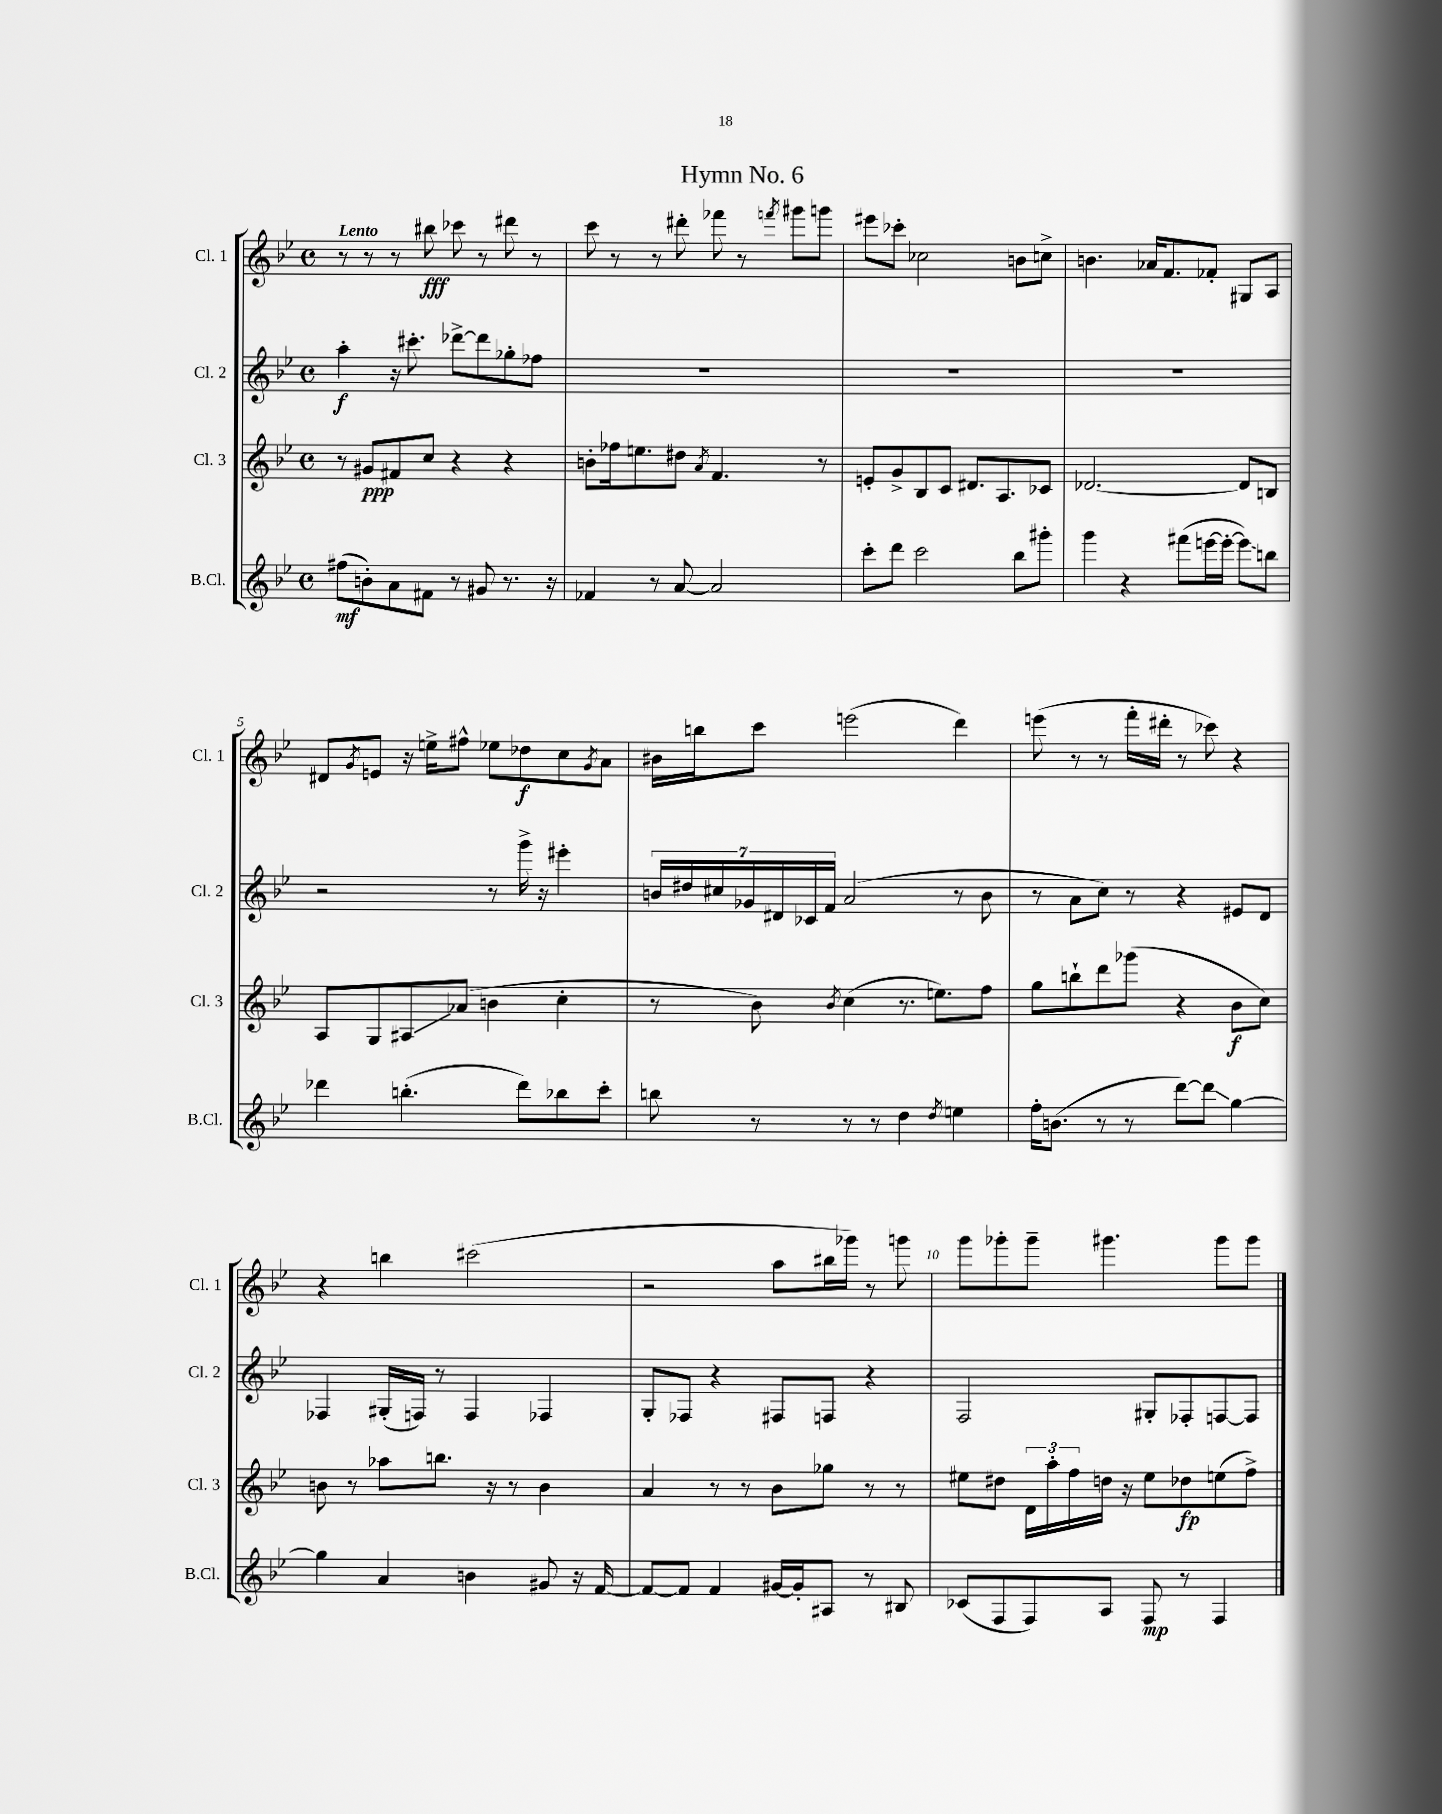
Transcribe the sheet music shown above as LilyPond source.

\header { title = "Hymn No. 6" }
<<
\new StaffGroup <<
\new Staff = "s0" \with { instrumentName = "Cl. 1" shortInstrumentName = "Cl. 1" } {
    \clef treble \key bes \major \defaultTimeSignature \time 4/4 \tempo "Lento"
    r8 r8 r8 bis''8\fff ces'''8 r8 dis'''8 r8 |
    c'''8 r8 r8 dis'''8-. fes'''8 r8 \acciaccatura { f'''8 } gis'''8 g'''8 |
    eis'''8 ces'''8-. ces''2 b'8 c''8-> |
    b'4. aes'16 f'8. fes'8-. gis8 a8 |
    dis'8 \acciaccatura { g'8 } e'8 r16 e''16-> fis''8-^ ees''8 des''8\f c''8 \acciaccatura { g'8 } a'8 |
    bis'16 b''16 c'''8 e'''2( d'''4) |
    e'''8( r8 r8 f'''16-. dis'''16-. r8 ces'''8) r4 |
    r4 b''4 cis'''2( |
    r2 a''8 bis''16 ges'''16) r8 g'''8 |
    g'''8 ges'''8-. ges'''8-- gis'''4. gis'''8 gis'''8 \bar "|." |
}
\new Staff = "s1" \with { instrumentName = "Cl. 2" shortInstrumentName = "Cl. 2" } {
    \clef treble \key bes \major \defaultTimeSignature \time 4/4
    a''4-.\f r16 cis'''8.-. des'''8~-> des'''8 ges''8-. fes''8 |
    R1 |
    R1 |
    R1 |
    r2 r8 g'''16-> r16 eis'''4-. |
    \tuplet 7/4 { b'16 dis''16 cis''16 ges'16 dis'16 ces'16 f'16 } a'2( r8 b'8 |
    r8 a'8 c''8) r8 r4 eis'8 d'8 |
    fes4 gis16-.( f16) r8 f4 fes4 |
    g8-. fes8 r4 fis8 f8 r4 |
    f2 gis8-. fes8-. f8~ f8 \bar "|." |
}
\new Staff = "s2" \with { instrumentName = "Cl. 3" shortInstrumentName = "Cl. 3" } {
    \clef treble \key bes \major \defaultTimeSignature \time 4/4
    r8 gis'8\ppp fis'8 c''8 r4 r4 |
    b'8-. fes''16 e''8. dis''8 \acciaccatura { a'8 } f'4. r8 |
    e'8-. g'8-> bes8 c'8 dis'8. a8. ces'8 |
    des'2.~ des'8 b8 |
    a8 g8 ais8\glissando aes'8( b'4 c''4-. |
    r8 bes'8) \acciaccatura { bes'8 } c''4( r8. e''8.) f''8 |
    g''8 b''8-! d'''8 ges'''8( r4 bes'8\f c''8) |
    b'8 r8 aes''8 b''8. r16 r8 b'4 |
    a'4 r8 r8 bes'8 ges''8 r8 r8 |
    eis''8 dis''8 \tuplet 3/2 { d'16 a''16-. f''16 } d''16 r16 eis''8 des''8\fp e''8( f''8->) \bar "|." |
}
\new Staff = "s3" \with { instrumentName = "B.Cl." shortInstrumentName = "B.Cl." } {
    \clef treble \key bes \major \defaultTimeSignature \time 4/4
    fis''8\mf( b'8-.) a'8 fis'8 r8 gis'8 r8. r16 |
    fes'4 r8 a'8~ a'2 |
    c'''8-. d'''8 c'''2 bes''8 gis'''8-. |
    g'''4 r4 fis'''8( e'''16~ e'''16~-. e'''8\glissando) b''8 |
    des'''4 b''4.-.( des'''8) bes''8 c'''8-. |
    b''8 r8 r8 r8 d''4 \acciaccatura { d''8 } e''4 |
    f''16-. b'8.( r8 r8 d'''8~) d'''8\glissando g''4~ |
    g''4 a'4 b'4 gis'8 r16 f'16~ |
    f'8~ f'8 f'4 gis'16~ gis'16-. ais8 r8 bis8 |
    ces'8( f8 f8) a8 f8\mp r8 f4 \bar "|." |
}
>>
>>
\layout { \context { \Score \override BarNumber.break-visibility = ##(#f #t #t) barNumberVisibility = #(every-nth-bar-number-visible 5) } }
